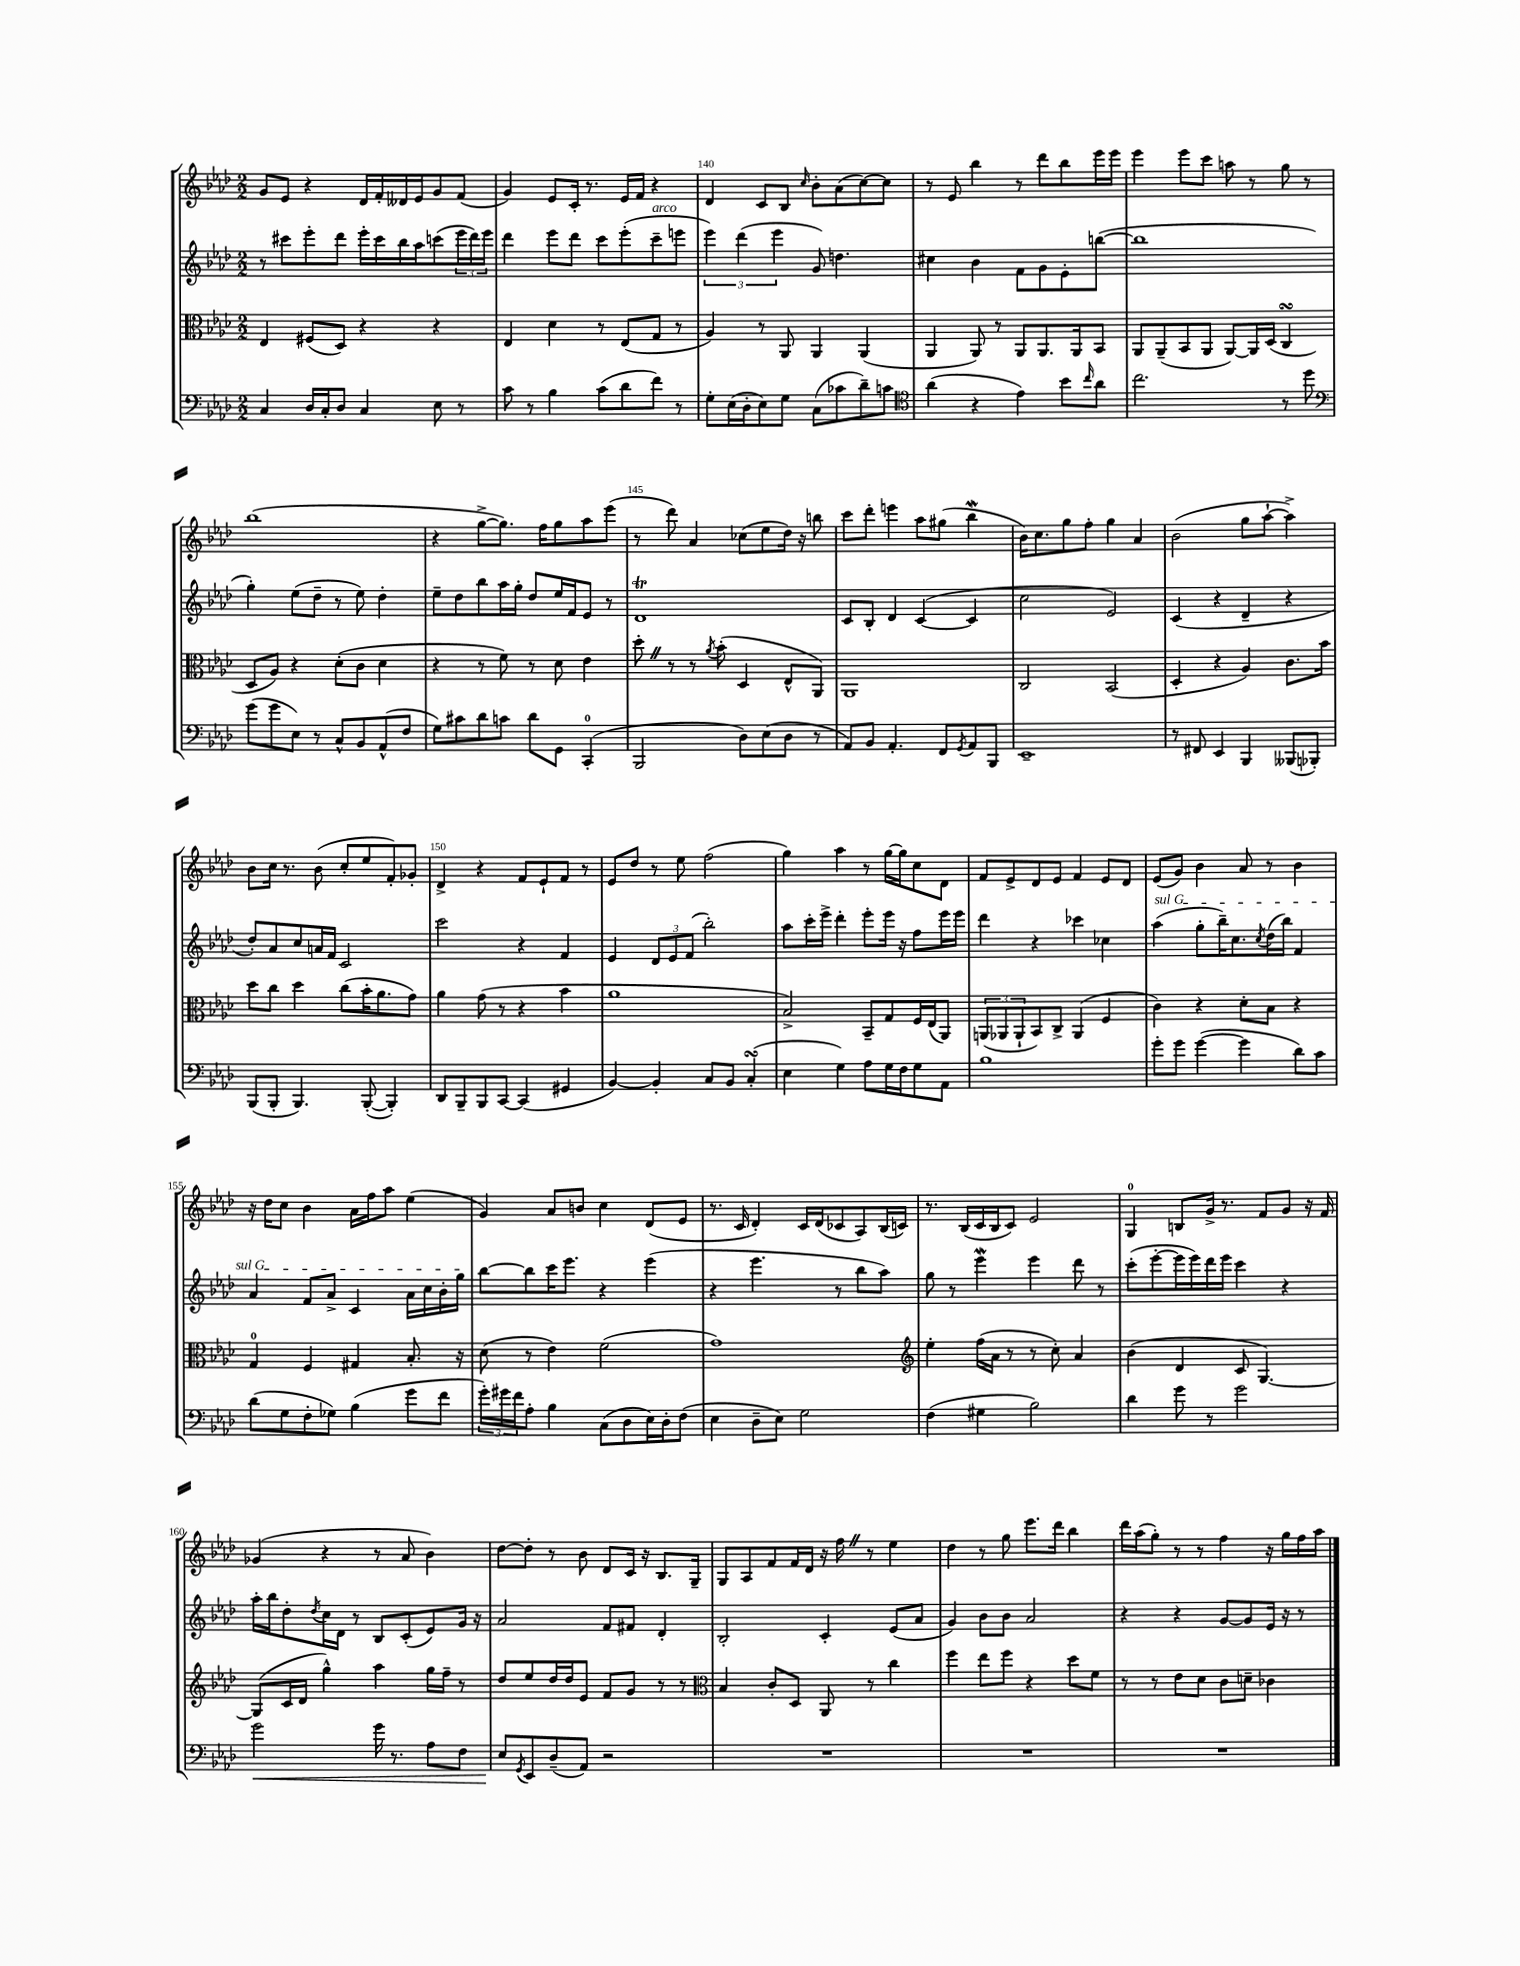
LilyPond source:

<<
\new StaffGroup <<
\new Staff = "s0" {
    \clef treble \key aes \major \numericTimeSignature \time 2/2
    g'8 ees'8 r4 des'16 f'16-. deses'16 ees'16 g'8 f'8( |
    g'4) ees'8 c'16-. r8. ees'16 f'16 r4 |
    des'4 c'8 bes8 \grace { c''16 } bes'8-. aes'8( c''8~) c''8 |
    r8 ees'8 bes''4 r8 des'''8 bes''8 ees'''16 ees'''16 |
    ees'''4 ees'''8 c'''8 a''8 r8 g''8 r8 |
    bes''1( |
    r4 g''8~-> g''8.) f''16 g''8 aes''8 ees'''8( |
    r8 des'''8) aes'4 ces''8( ees''8 des''16) r16 b''8 |
    c'''8 des'''8-. e'''4 aes''8 gis''8( bes''4\mordent |
    bes'16) c''8. g''8 f''8-. g''4 aes'4 |
    bes'2( g''8 aes''8~-! aes''4->) |
    bes'8 c''16 r8. bes'8( c''8-. ees''8 f'8-.) ges'8-. |
    des'4-> r4 f'8 ees'8-! f'8 r8 |
    ees'8 des''8 r8 ees''8 f''2( |
    g''4) aes''4 r8 g''16~ g''16 c''8 des'8 |
    f'8 ees'8-> des'8 ees'8 f'4 ees'8 des'8 |
    ees'8( g'8) bes'4 aes'8 r8 bes'4 |
    r16 des''16 c''8 bes'4 aes'16 f''16 aes''8 ees''4( |
    g'4) aes'8 b'8 c''4 des'8( ees'8 |
    r8. c'16 des'4-.) c'16 des'16( ces'8 aes8) bes16( c'16) |
    r8. bes16( c'16 bes16 c'8) ees'2 |
    g4-0 b8 g'16-> r8. f'8 g'8 r16 f'16 |
    ges'4( r4 r8 aes'8 bes'4) |
    des''8~ des''8-. r8 bes'8 des'8 c'16 r16 bes8. g16-- |
    g8 aes8 f'8 f'16 des'16 r16 f''16 \once \override BreathingSign.text = \markup { \musicglyph "scripts.caesura.straight" } \breathe r8 ees''4 |
    des''4 r8 g''8 ees'''8. des'''16 bes''4 |
    des'''16 aes''16( g''8-.) r8 r8 f''4 r16 g''16 f''16 aes''16 \bar "|." |
}
\new Staff = "s1" {
    \clef treble \key aes \major \numericTimeSignature \time 2/2
    r8 cis'''8 ees'''8-. des'''8 ees'''16-. cis'''16 bes''16 aes''16 c'''8( \tuplet 3/2 { ees'''16 des'''16) ees'''16 } |
    des'''4 ees'''8 des'''8 c'''8 ees'''8-.( c'''8--^\markup { \italic "arco" } e'''8 |
    \tuplet 3/2 { ees'''4) des'''4( ees'''4 } g'8) d''4. |
    cis''4 bes'4 f'8 g'8 ees'8-. b''8~( |
    b''1 |
    g''4-.) ees''8( des''8-- r8 ees''8) des''4-. |
    ees''8-- des''8 bes''8 aes''16 g''16-. des''8 ees''16 f'16 ees'8 r8 |
    des'1\trill |
    c'8 bes8-. des'4 c'4~( c'4 |
    c''2 ees'2) |
    c'4( r4 des'4-- r4 |
    des''8-.) aes'8 c''8 a'16 f'16 c'2 |
    c'''2 r4 f'4 |
    ees'4 \tuplet 3/2 { des'8 ees'8 f'8( } bes''2-.) |
    aes''8 c'''16-. ees'''16-> des'''4-. ees'''8-. ees'''16 r16 f''8 ees'''16 ees'''16 |
    des'''4 r4 ces'''4 ces''4 |
    \once \override TextSpanner.bound-details.left.text = \markup { \italic "sul G" } aes''4\startTextSpan( g''8-. bes''16--) c''8. \acciaccatura { c''8 } des''16( bes''16) f'4 |
    aes'4 f'8 aes'8-> c'4 aes'16 c''16 bes'16-. g''16\stopTextSpan |
    bes''8~ bes''8 c'''16 ees'''8. r4 ees'''4( |
    r4 ees'''4. r8 bes''8 aes''8) |
    g''8 r8 ees'''4\mordent ees'''4 des'''8 r8 |
    c'''8-.( ees'''8~-. ees'''16 ees'''16) des'''16 ees'''16 c'''4 r4 |
    aes''16-. bes''16 des''8-. \acciaccatura { des''8 } c''16 des'16 r8 bes8 c'8-.( ees'8) g'16 r16 |
    aes'2 f'8 fis'8 des'4-. |
    bes2-. c'4-. ees'8( aes'8 |
    g'4) bes'8 bes'8 aes'2 |
    r4 r4 g'8~ g'8 ees'16 r16 r8 \bar "|." |
}
\new Staff = "s2" {
    \clef alto \key aes \major \numericTimeSignature \time 2/2
    ees4 fis8( des8) r4 r4 |
    ees4 des'4 r8 ees8( g8 r8 |
    aes4) r8 aes,8 aes,4 aes,4( |
    aes,4 aes,8) r8 aes,8 aes,8. aes,16 bes,8 |
    aes,8 aes,8--( bes,8 aes,8 aes,8~) aes,16 des16( c4\turn |
    des8 aes8) r4 des'8-.( c'8 des'4 |
    r4 r8 f'8) r8 des'8 ees'4 |
    des''8-. \once \override BreathingSign.text = \markup { \musicglyph "scripts.caesura.straight" } \breathe r8 r8 \acciaccatura { aes'8 } bes'8-.( des4 ees8-^ aes,8) |
    aes,1 |
    c2 bes,2( |
    des4-. r4 aes4) c'8. bes'16 |
    des''8 c''8 des''4 c''8( bes'16-. aes'8. g'8) |
    aes'4 g'8( r8 r4 bes'4 |
    aes'1 |
    bes2->) bes,8-- g8 f16 ees16( aes,8) |
    \tuplet 3/2 { a,8( aes,8 aes,8-! } bes,8) c8-> aes,4( f4 |
    c'4) r4 des'8-. bes8 r4 |
    g4-0 f4 gis4 bes8.-. r16 |
    des'8( r8 ees'4) f'2( |
    g'1) |
    \clef treble ees''4-. f''16( aes'16 r8 r8 c''8-.) aes'4 |
    bes'4( des'4 c'8 g4.~) |
    g8( c'16 des'16 g''4-^) aes''4 g''16 f''16-- r8 |
    des''8 ees''8 des''16 des''16 ees'8 f'8 g'8 r8 r8 |
    \clef alto bes4 c'8-. des8 aes,8 r8 c''4 |
    f''4 ees''8 f''8 r4 des''8 f'8 |
    r8 r8 ees'8 des'8 c'8 d'8-- ces'4 \bar "|." |
}
\new Staff = "s3" {
    \clef bass \key aes \major \numericTimeSignature \time 2/2
    c4 des16 c16-. des8 c4 ees8 r8 |
    c'8 r8 bes4 c'8( des'8 f'8) r8 |
    g8-. ees16( des16-. ees8) g8 c8( ces'8 des'8--) c'8 |
    \clef tenor aes'4( r4 ees'4) bes'8 \grace { c''16 } aes'8 |
    c''2. r8 des''8 |
    \clef bass g'8( g'8 ees8) r8 c8-^ bes,8 aes,8-^( f8 |
    g8) cis'8 des'8 c'8 des'8 g,8 c,4-0-.( |
    bes,,2 des8) ees8( des8 r8 |
    aes,8) bes,8 aes,4.-. f,8 \acciaccatura { g,8 } aes,8 bes,,8 |
    ees,1-- |
    r8 fis,8 ees,4 bes,,4 beses,,8( bes,,8-.) |
    bes,,8( bes,,8-. bes,,4.) bes,,8~-.( bes,,4-.) |
    des,8 bes,,8-- bes,,8 c,8~ c,4( gis,4 |
    bes,4~) bes,4-. c8 bes,8 c4-.\turn( |
    ees4 g4) aes8 g16 f16 g8 aes,8 |
    bes1 |
    g'8-. g'8 g'4~( g'4 des'8) c'8 |
    des'8( g8 f8-. ges8) bes4( g'8 f'8 |
    \tuplet 3/2 { g'16-.) gis'16 f'16 } aes8-. bes4 c8( des8 ees16) des16-. f8( |
    ees4 des8-- ees8) g2 |
    f4( gis4 bes2) |
    des'4 g'8 r8 g'2 |
    g'2\< g'16 r8. aes8 f8 |
    ees8\! \acciaccatura { g,8 } ees,8 des8--( aes,8) r2 |
    R1 |
    R1 |
    R1 \bar "|." |
}
>>
>>
\layout { \context { \Score currentBarNumber = #138 \override BarNumber.break-visibility = ##(#f #t #t) barNumberVisibility = #(every-nth-bar-number-visible 5) } }
